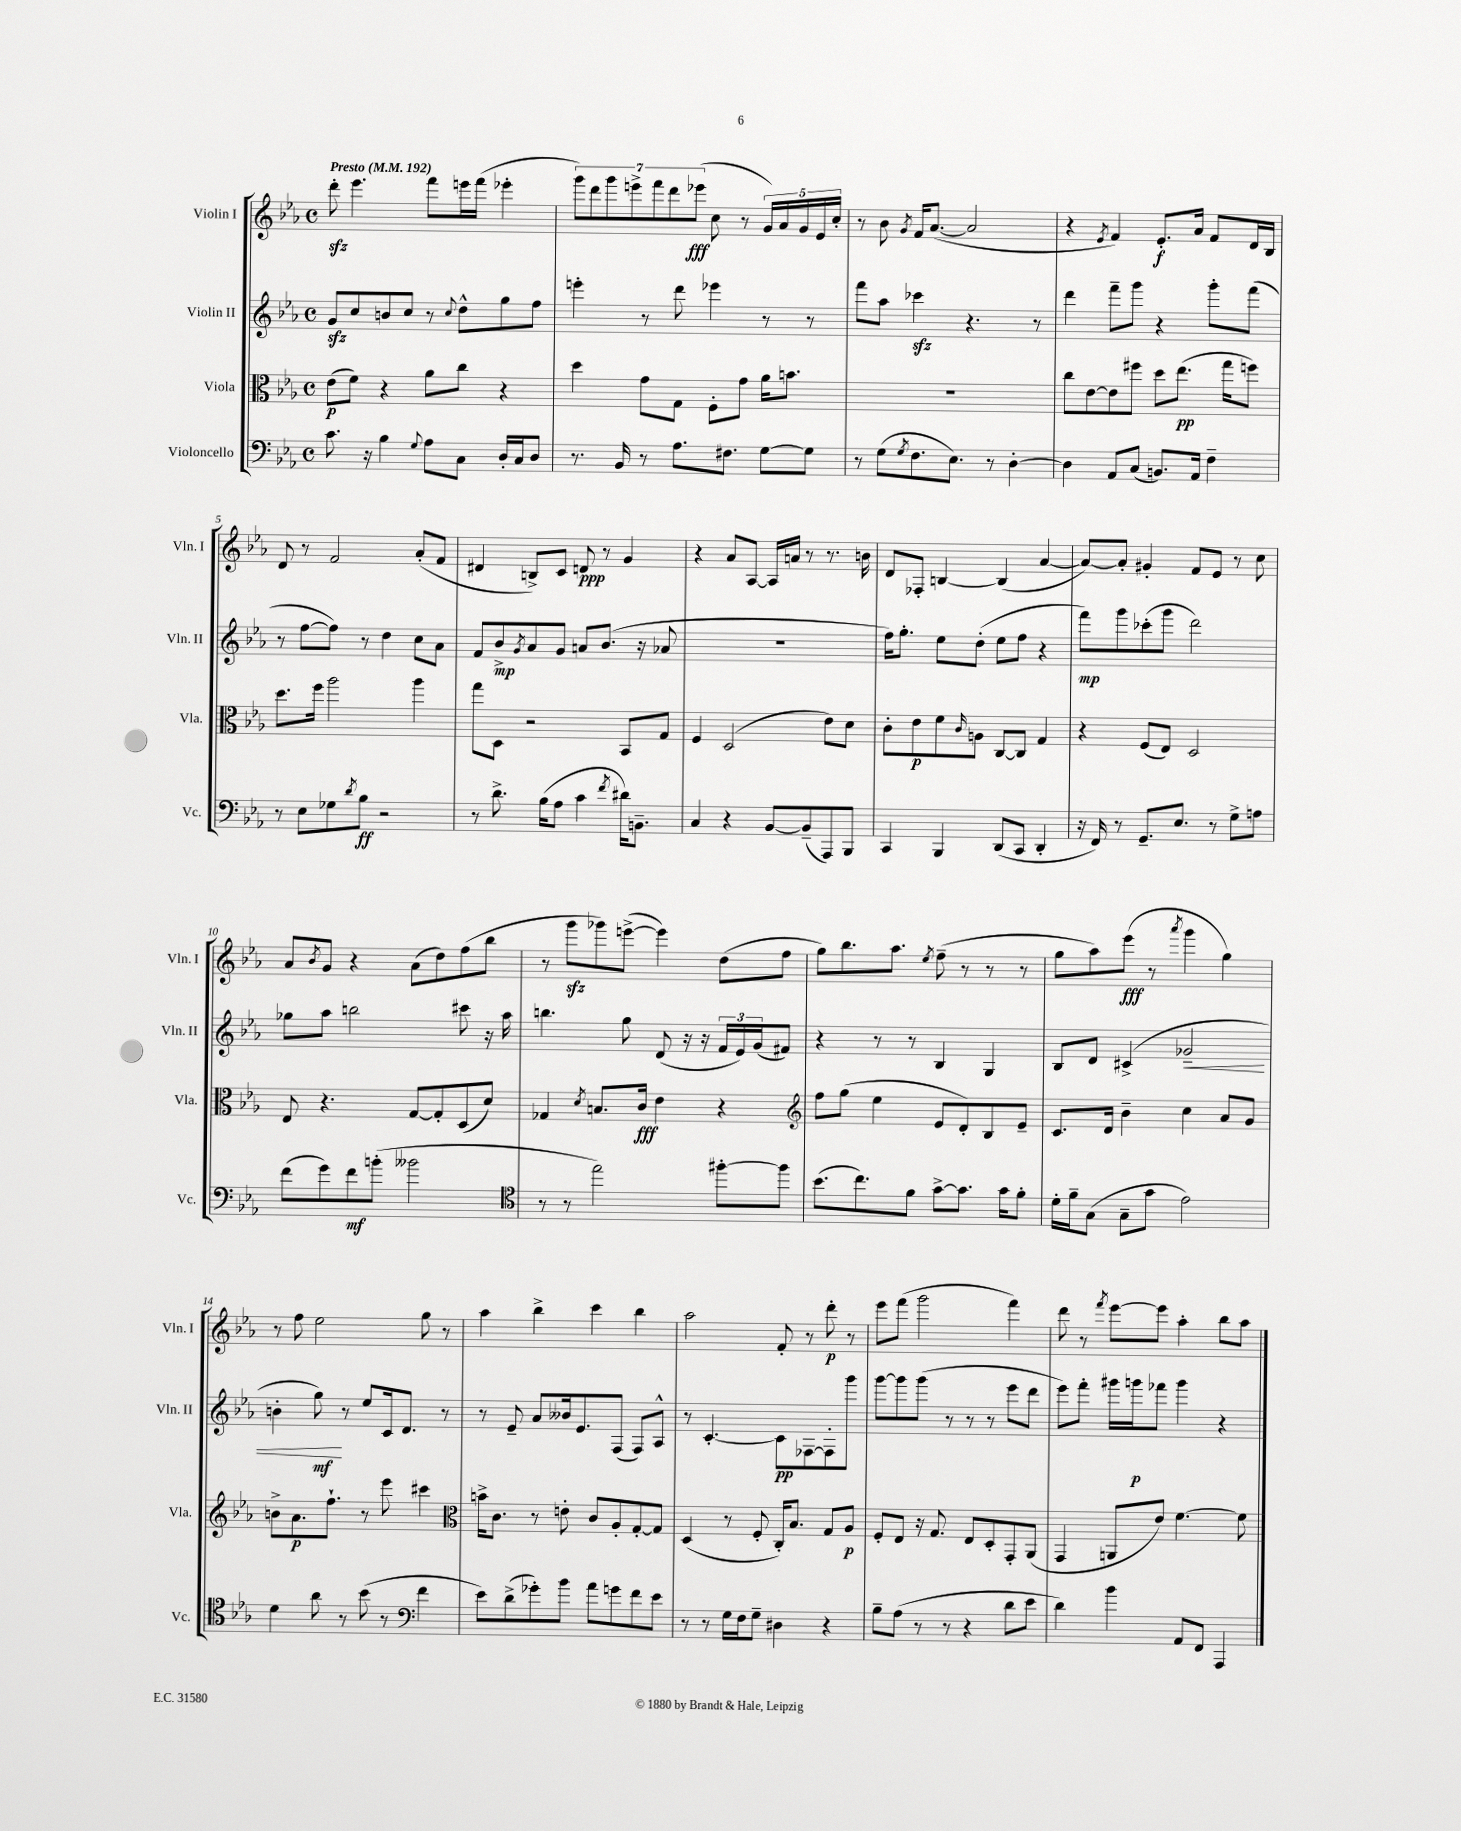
<<
\new StaffGroup <<
\new Staff = "s0" \with { instrumentName = "Violin I" shortInstrumentName = "Vln. I" } {
    \clef treble \key ees \major \defaultTimeSignature \time 4/4 \tempo "Presto" 4 = 192
    d'''8-.\sfz ees'''4. f'''8 e'''16 f'''16( ees'''4-. |
    \tuplet 7/4 { g'''8) d'''8 g'''8 e'''8-> f'''8 d'''8 ees'''8\fff( } c''8 r8 \tuplet 5/4 { g'16) aes'16 g'16 ees'16 c''16-. } |
    r8 bes'8 \acciaccatura { g'8 } f'16 aes'8.~( aes'2 |
    r4 \acciaccatura { ees'8 } f'4) ees'8.-.\f aes'16 f'8 d'16 bes16 |
    d'8 r8 f'2 aes'8-.( f'8 |
    dis'4 b8->) c'8 d'8\ppp r8 g'4 |
    r4 aes'8 aes8~ aes16 a'16 r8 r8. b'16 |
    d'8 fes8-. b4~ b4( aes'4~ |
    aes'8~) aes'8-. gis'4-. f'8 ees'8 r8 c''8 |
    aes'8 \acciaccatura { bes'8 } g'8 r4 aes'8( d''8) f''8( bes''8 |
    r8 g'''8\sfz ges'''8) e'''8~->( e'''4) d''8( f''8 |
    g''8) bes''8. aes''8. \acciaccatura { ees''8 } f''8--( r8 r8 r8 |
    g''8 aes''8) ees'''8\fff( r8 \acciaccatura { aes'''8 } g'''4 g''4) |
    r8 f''8 ees''2 g''8 r8 |
    aes''4 bes''4-> c'''4 bes''4 |
    aes''2 f'8-. r8 d'''8-.\p r8 |
    ees'''8 f'''8( g'''2 f'''4) |
    d'''8 r8 \acciaccatura { f'''8 } ees'''8~ ees'''8 aes''4-. bes''8 aes''8 \bar "|." |
}
\new Staff = "s1" \with { instrumentName = "Violin II" shortInstrumentName = "Vln. II" } {
    \clef treble \key ees \major \defaultTimeSignature \time 4/4
    g'8\sfz c''8 b'8 c''8 r8 \appoggiatura { c''8 } d''8-^ g''8 f''8 |
    e'''4-. r8 d'''8 ees'''4 r8 r8 |
    f'''8 aes''8 ces'''4\sfz r4. r8 |
    d'''4 f'''8-- g'''8 r4 g'''8-. f'''8( |
    r8 f''8~ f''8) r8 d''4 c''8 aes'8 |
    f'8 bes'8->\mp \acciaccatura { g'8 } aes'8 g'8 a'8 bes'8.( r16 aes'8 |
    R1 |
    f''16) g''8.-. ees''8 d''8-.( ees''8 f''8 r4 |
    f'''8\mp) g'''8 ces'''8-.( g'''8 d'''2) |
    ges''8 aes''8 b''2 cis'''8 r16 aes''16 |
    b''4. g''8 d'8( r16 r16 \tuplet 3/2 { f'16 ees'16) g'16( } fis'8) |
    r4 r8 r8 bes4 g4 |
    bes8 d'8 cis'4->( ges'2--\< |
    b'4-. g''8\mf\!) r8 ees''8 c'16 d'8. r8 |
    r8 ees'8-- aes'8 beses'16 ees'8. f8( f8) aes8-^ |
    r8 c'4.~-. c'8\pp fes8~ fes8-. g'''8 |
    g'''8~ g'''8 g'''8( r8 r8 r8 ees'''8 d'''8 |
    ees'''8) f'''8-. gis'''16 g'''16\p fes'''8 g'''4 r4 \bar "|." |
}
\new Staff = "s2" \with { instrumentName = "Viola" shortInstrumentName = "Vla." } {
    \clef alto \key ees \major \defaultTimeSignature \time 4/4
    ees'8\p( f'8) r4 aes'8 c''8 r4 |
    d''4 g'8 g8 f8-. g'8 aes'16 b'8. |
    R1 |
    c''8 ees'8~ ees'8 fis''8 d''8 ees''8.\pp( g''16 f''8) |
    d''8. f''16 aes''2 aes''4 |
    g''8 d8 r2 bes,8 g8 |
    f4 d2( ees'8) d'8 |
    c'8-. ees'8\p f'8 \grace { c'16 } a8 c8~ c8 g4 |
    r4 f8( ees8) d2 |
    ees8 r4. g8~ g8-. d8( d'8) |
    ges4 \acciaccatura { d'8 } b8. c'16\fff ees'4 r4 |
    \clef treble f''8 g''8( ees''4 ees'8 d'8-.) bes8 ees'8-- |
    c'8. d'16 bes'4-- c''4 aes'8 g'8 |
    b'8-> aes'8.\p f''8.-! r8 ees'''8 cis'''4 |
    \clef alto b'16-> c'8. r8 e'8-. c'8 aes8-. g8~-. g8 |
    d4( r8 f8-. c16-.) bes8. g8 aes8\p |
    f8-. ees8 r16 g8. ees8 d8-. g,8-. aes,8( |
    g,4 a,8 ees'8) f'4.~ f'8 \bar "|." |
}
\new Staff = "s3" \with { instrumentName = "Violoncello" shortInstrumentName = "Vc." } {
    \clef bass \key ees \major \defaultTimeSignature \time 4/4
    c'8. r16 bes4 \appoggiatura { g8 } aes8 c8 d16-. c16 d8 |
    r8. bes,16 r8 aes8. fis8. g8~ g8 |
    r8 g8( \acciaccatura { g8 } f8. ees8.) r8 d4~-. |
    d4 aes,8 c8( b,8.) aes,16 f4-- |
    r8 ees8 ges8 \acciaccatura { d'8 } bes8\ff r2 |
    r8 d'8.-> bes16( aes8 c'4 \acciaccatura { f'8 } dis'16) b,8.-- |
    c4 r4 bes,8~ bes,8--( aes,,8) bes,,8 |
    c,4 bes,,4 d,8( c,8 d,4-. |
    r16 f,16) r8 g,8.-- ees8. r8 g8-> a8 |
    f'8( g'8) f'8\mf b'8-.( beses'2 |
    \clef tenor r8 r8 ees''2) fis''8~-. fis''8 |
    bes'8.( c''8.) f'8 g'8~-> g'8. g'16 f'8-. |
    d'16-. f'16-- g8( g8-- g'8 ees'2) |
    d'4 aes'8 r8 bes'8( r8 \clef bass f'4 |
    ees'8) d'8->( ges'8-.) bes'8 aes'8 g'8 f'8 ees'8 |
    r8 r8 g16 f16 g8-- dis4 r4 |
    bes8-- aes8( r8 r8 r4 d'8 ees'8 |
    d'4) bes'4 aes,8 f,8 aes,,4 \bar "|." |
}
>>
>>
